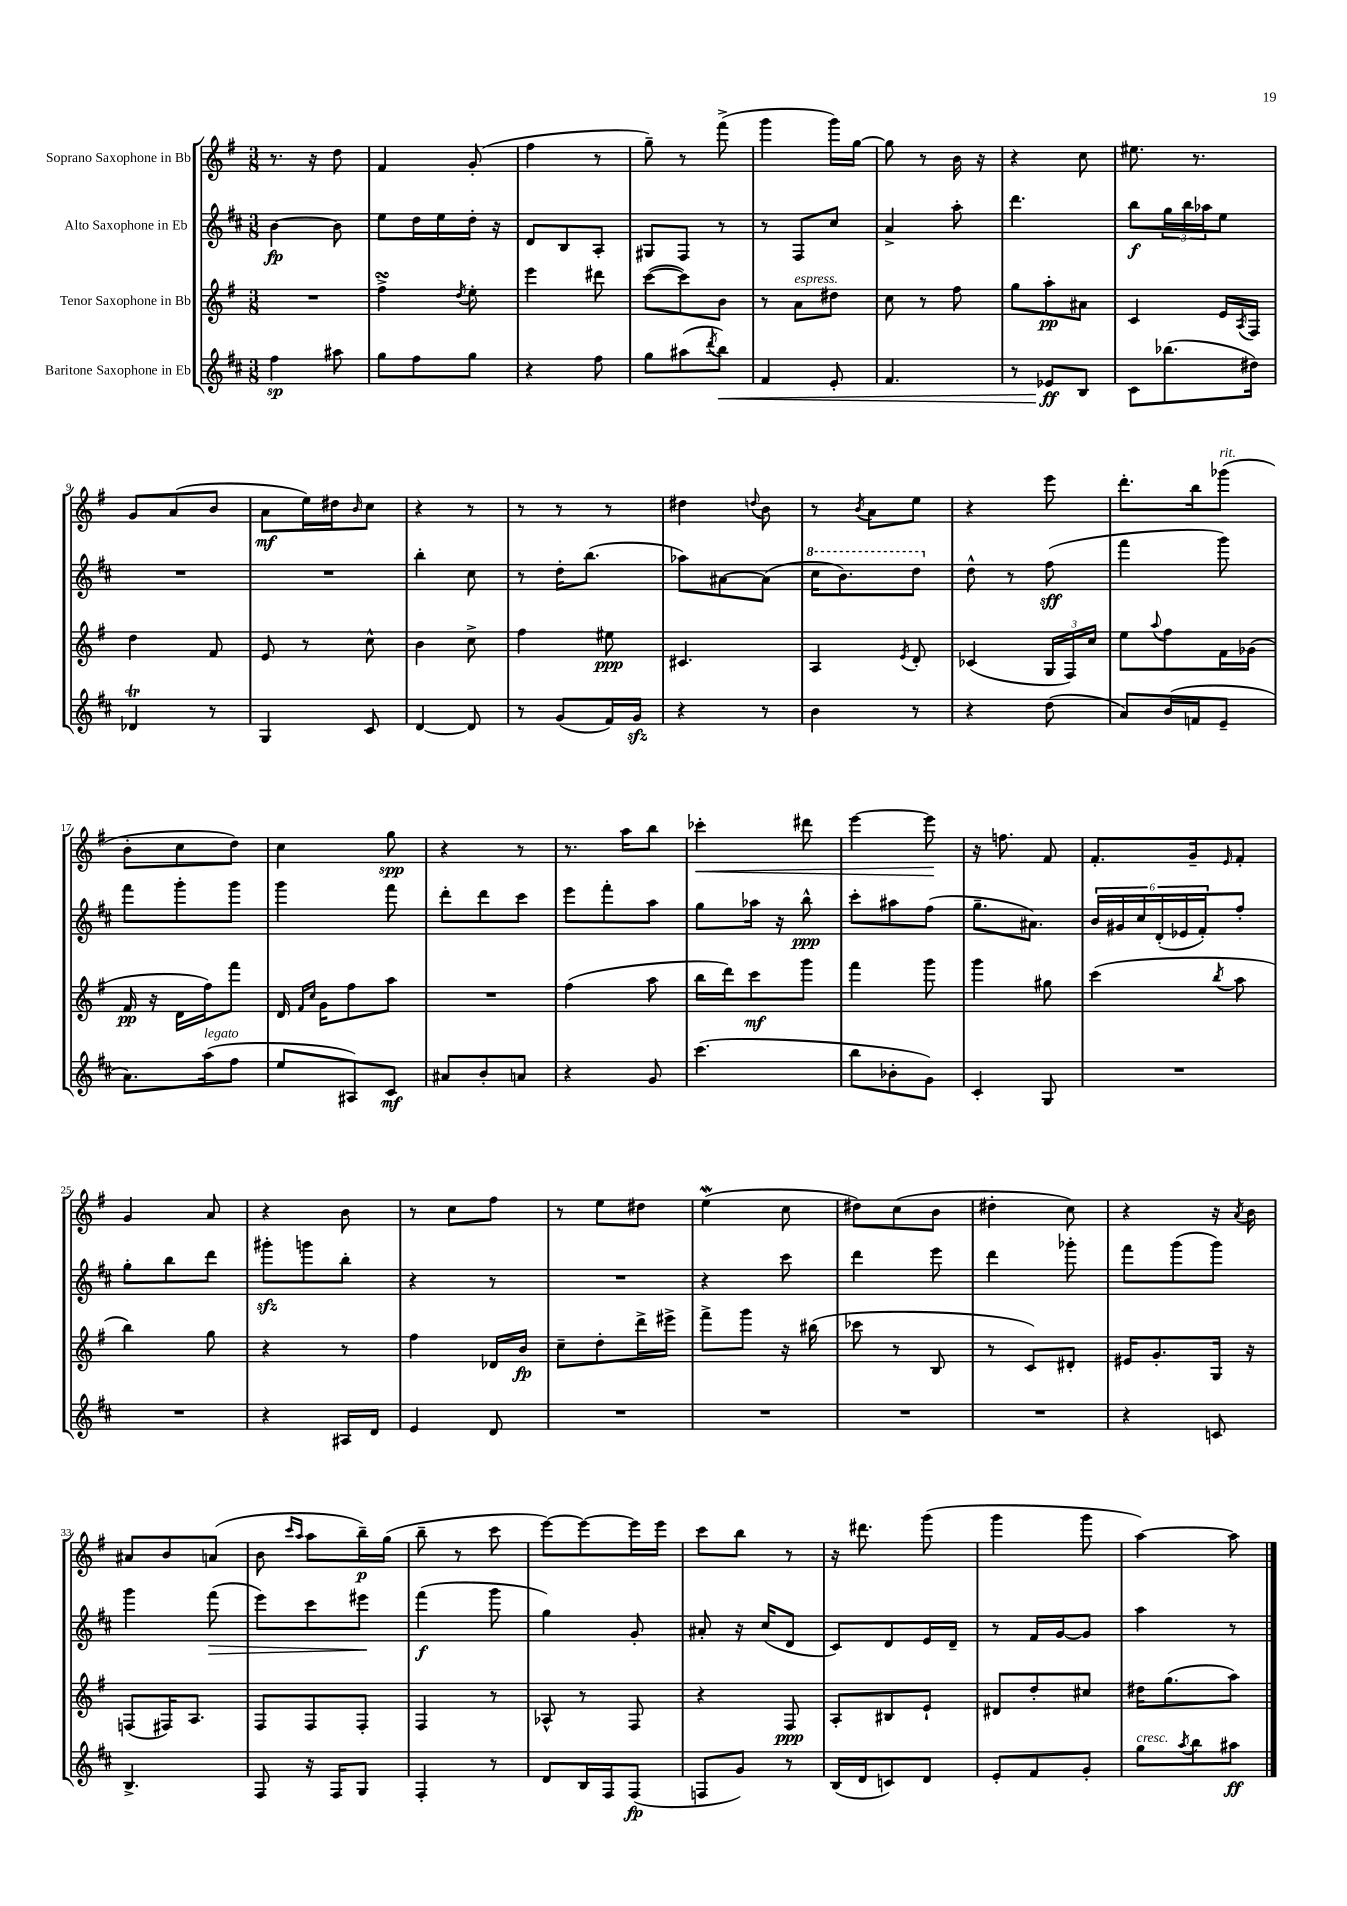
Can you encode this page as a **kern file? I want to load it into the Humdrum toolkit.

**kern	**kern	**kern	**kern
*staff4	*staff3	*staff2	*staff1
*clefG2	*clefG2	*clefG2	*clefG2
*k[f#c#]	*k[f#]	*k[f#c#]	*k[f#]
*M3/8	*M3/8	*M3/8	*M3/8
4ff#	4.r	[4b	8.r
.	.	.	16r
8aa#	.	8b]	8dd
=	=	=	=
8gg	4ff#^	8ee	4f#
8ff#	.	16dd	.
.	.	16ee	.
.	8qdd	.	.
8gg	8ee'	16dd'	(8g'
.	.	16r	.
=	=	=	=
4r	4eee	8d	4ff#
.	.	8B	.
8ff#	8ddd#	8A'	8r
=	=	=	=
8gg	([8ccc	8G#	8gg~)
(8aa#	8ccc])	8F#	8r
8qddd	.	.	.
8bb)	8b	8r	(8fff#^
=	=	=	=
4f#	8r	8r	4ggg
.	8a	8F#	.
8e'	8dd#	8cc#	16ggg)
.	.	.	[16gg
=	=	=	=
4.f#	8cc	4a^	8gg]
.	8r	.	8r
.	8ff#	8aa'	16b
.	.	.	16r
=	=	=	=
8r	8gg	4.ddd	4r
8e-	8aa'	.	.
8B	8a#	.	8cc
=	=	=	=
8c#	4c	8bb	8.ee#
(8.bb-	.	24gg	.
.	.	24bb	.
.	.	.	8.r
.	.	24aa-	.
.	16e	8ee	.
.	8qA	.	.
16dd#)	16F#	.	.
=	=	=	=
4d-	4dd	4.r	8g
.	.	.	(8a
8r	8f#	.	8b
=	=	=	=
4G	8e	4.r	8a
.	8r	.	16ee)
.	.	.	16dd#
.	.	.	16qqb
8c#	8cc^^	.	8cc
=	=	=	=
[4d	4b	4bb'	4r
8d]	8cc^	8cc#	8r
=	=	=	=
8r	4ff#	8r	8r
(8g	.	16dd'	8r
.	.	(8.bb	.
16f#)	8ee#	.	8r
16g	.	.	.
=	=	=	=
4r	4.c#	8aa-)	4dd#
.	.	[8a#	.
.	.	.	8qqdd
8r	.	(8a#]	8b
=	=	=	=
4b	4A	16ccc#	8r
.	.	8.bb)	.
.	.	.	8qb
.	.	.	8a
.	8qe	.	.
8r	8d'	8ddd	8ee
=	=	=	=
4r	(4c-	8dd^^	4r
.	.	8r	.
(8dd	24G	(8ff#	8eee
.	24F#)	.	.
.	24cc	.	.
=	=	=	=
8a)	8ee	4fff#	8.ddd'
.	8qqaa	.	.
(16b	8ff#	.	.
16f	.	.	16bb
8e~	16f#	8ggg)	(8ggg-
.	(16g-	.	.
=	=	=	=
8.a)	16f#	8fff#	8b'
.	16r	.	.
.	16d	8ggg'	8cc
(16aa	16ff#)	.	.
8ff#	8fff#	8ggg	8dd)
=	=	=	=
8ee	16d	4ggg	4cc
.	16qqf#	.	.
.	16qqcc	.	.
.	16g	.	.
8A#)	8ff#	.	.
8c#	8aa	8fff#	8gg
=	=	=	=
8a#	4.r	8ddd'	4r
8b'	.	8ddd	.
8a	.	8ccc#	8r
=	=	=	=
4r	(4ff#	8eee	8.r
.	.	8fff#'	.
.	.	.	16aa
8g	8aa	8aa	8bb
=	=	=	=
(4.ccc#	16bb	8gg	4ccc-'
.	16ddd)	.	.
.	8ccc	16aa-	.
.	.	16r	.
.	8ggg	8bb^^	8ddd#
=	=	=	=
8bb	4fff#	8ccc#'	[4eee
8b-'	.	8aa#	.
8g)	8ggg	(8ff#	8eee]
=	=	=	=
4c#'	4ggg	8.gg~	16r
.	.	.	8.ff
.	.	8.a#)	.
8G	8gg#	.	8f#
=	=	=	=
4.r	(4ccc	24b	8.f#'
.	.	24g#	.
.	.	24cc#	.
.	.	(24d'	.
.	.	24e-	.
.	.	.	16g~
.	.	24f#')	.
.	8qbb	.	16qqe
.	8aa	8ff#'	8f#'
=	=	=	=
4.r	4bb)	8gg'	4g
.	.	8bb	.
.	8gg	8ddd	8a
=	=	=	=
4r	4r	8ggg#'	4r
.	.	8ggg	.
16A#	8r	8bb'	8b
16d	.	.	.
=	=	=	=
4e	4ff#	4r	8r
.	.	.	8cc
8d	16d-	8r	8ff#
.	16b	.	.
=	=	=	=
4.r	8cc~	4.r	8r
.	8dd'	.	8ee
.	16ddd^	.	8dd#
.	16eee#^	.	.
=	=	=	=
4.r	8fff#^	4r	(4ee
.	8ggg	.	.
.	16r	8ccc#	8cc
.	(16bb#	.	.
=	=	=	=
4.r	8ccc-	4ddd	8dd#)
.	8r	.	(8cc
.	8B	8eee	8b
=	=	=	=
4.r	8r	4ddd	4dd#'
.	8c)	.	.
.	8d#'	8ggg-'	8cc)
=	=	=	=
4r	16e#	8fff#	4r
.	8.g'	.	.
.	.	(8ggg	.
8c	16G	8ggg)	16r
.	.	.	8qa
.	16r	.	16b
=	=	=	=
4.B^	(8F	4ggg	8a#
.	16F#)	.	8b
.	8.A	.	.
.	.	(8fff#	(8a
=	=	=	=
8F#	8F#	8eee)	8b
.	.	.	16qqccc
.	.	.	16qqaa
16r	8F#	8ccc#	8aa
16F#	.	.	.
8G	8F#'	8eee#	16bb~)
.	.	.	(16gg
=	=	=	=
4F#'	4F#	(4fff#	8bb~
.	.	.	8r
8r	8r	8ggg	8ccc
=	=	=	=
8d	8A-^^	4gg)	[8eee)
16B	8r	.	8eee_
16F#	.	.	.
(8F#	8F#	8g'	16eee]
.	.	.	16eee
=	=	=	=
8F	4r	8a#'	8ccc
8g)	.	16r	8bb
.	.	(16cc#	.
8r	8F#	8d	8r
=	=	=	=
(16B	8A'	8c#)	16r
16d	.	.	8.ddd#
8c)	8B#	8d	.
8d	8e`	16e	(8ggg
.	.	16d~	.
=	=	=	=
8e'	8d#	8r	4ggg
8f#	8dd'	16f#	.
.	.	[16g	.
8g'	8cc#	8g]	8ggg
=	=	=	=
8gg	16dd#	4aa	[4aa)
.	(8.gg	.	.
8qaa	.	.	.
8bb	.	.	.
8aa#	8aa)	8r	8aa]
==	==	==	==
*-	*-	*-	*-
